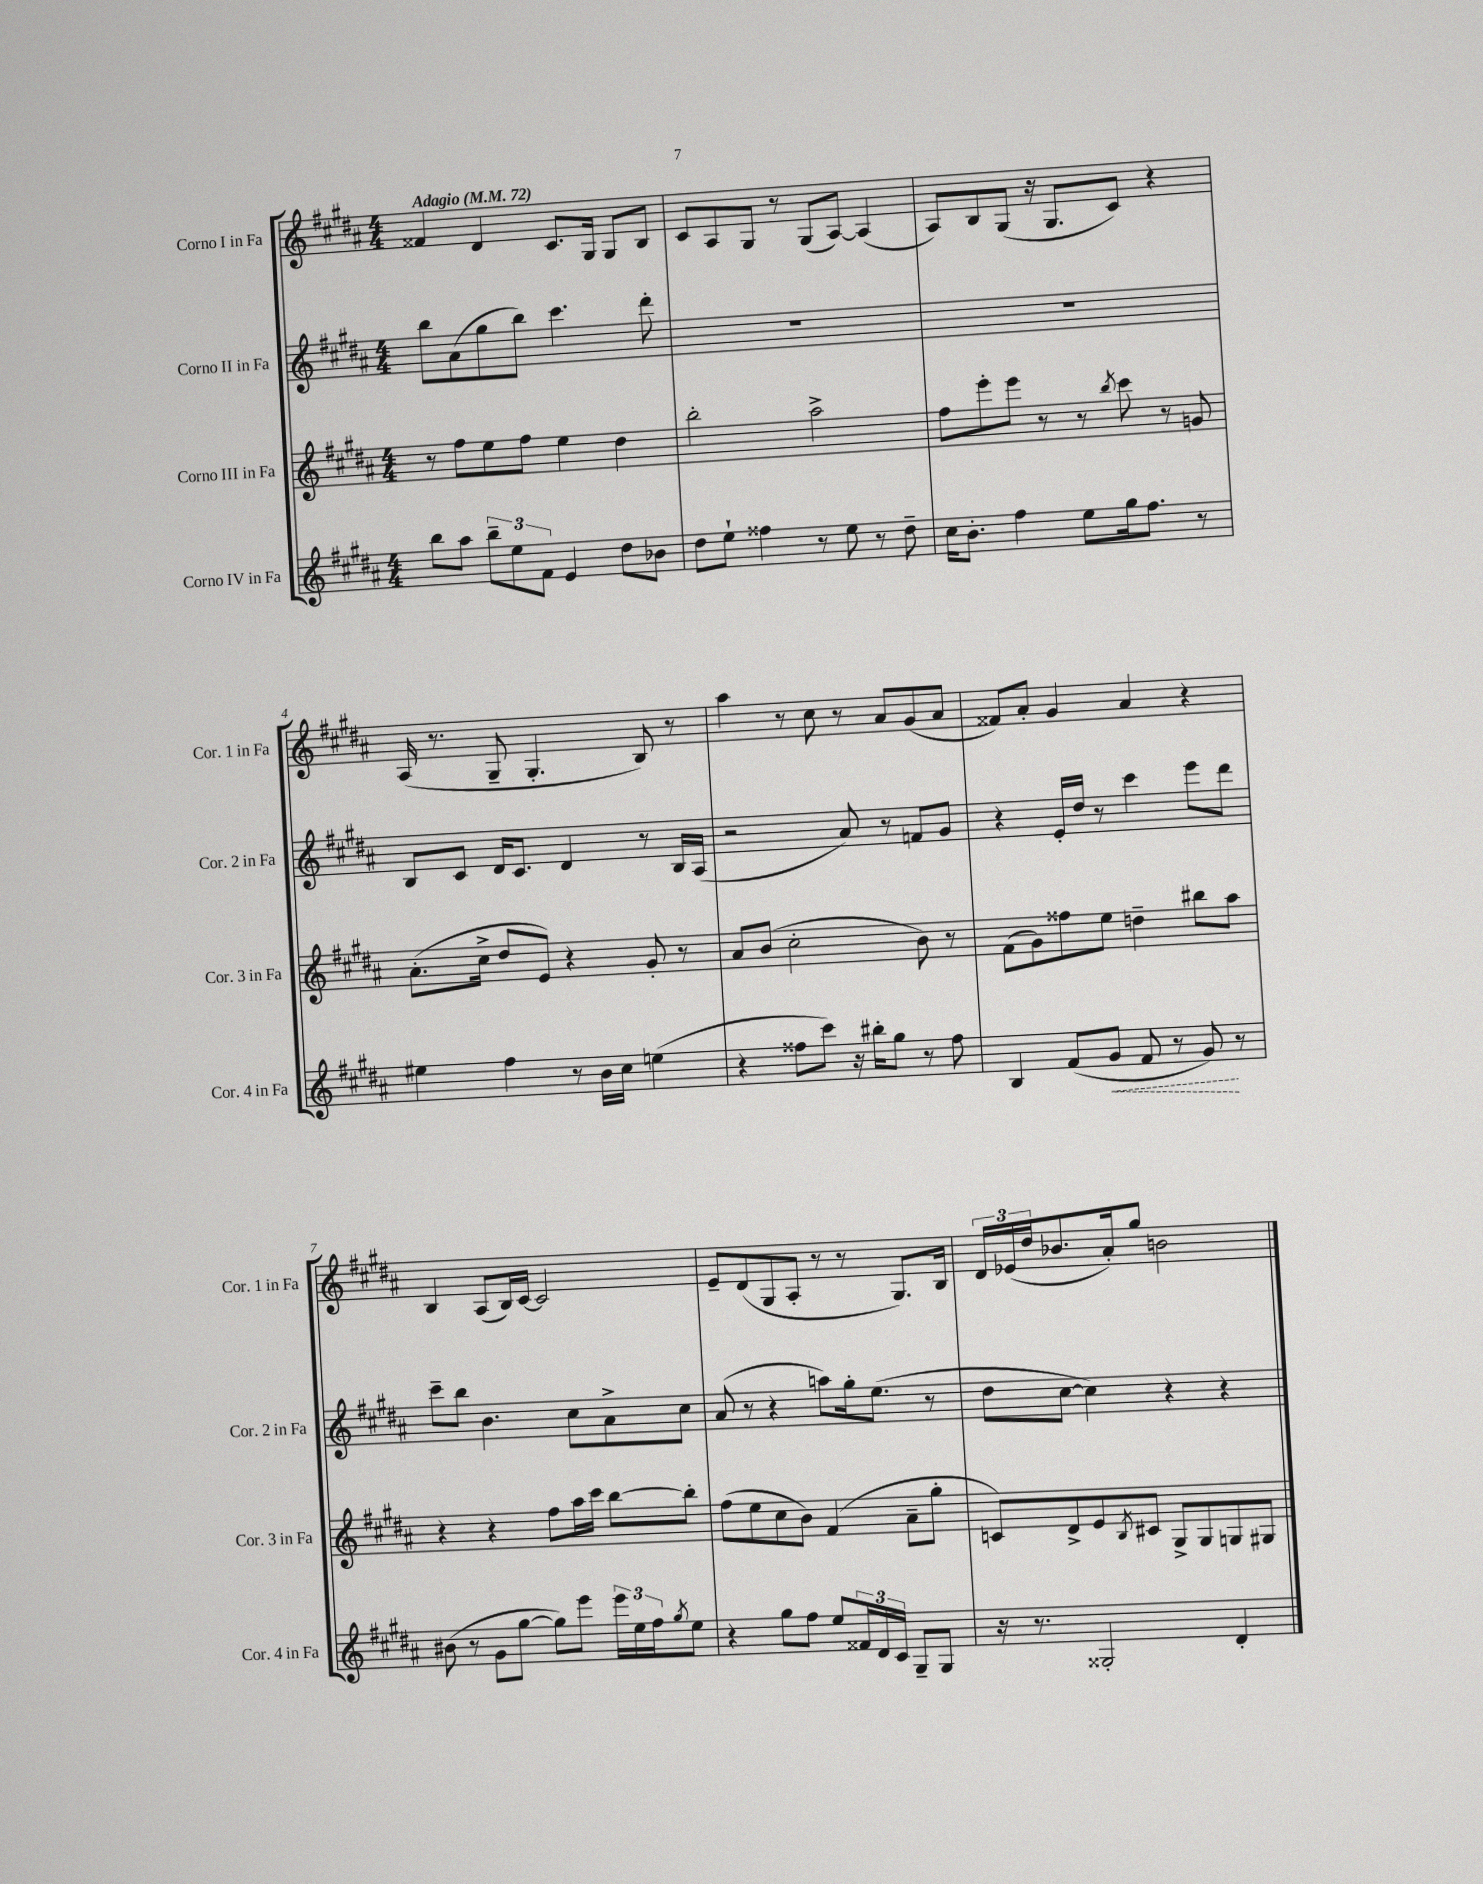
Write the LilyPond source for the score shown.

<<
\new StaffGroup <<
\new Staff = "s0" \with { instrumentName = "Corno I in Fa" shortInstrumentName = "Cor. 1 in Fa" } {
    \clef treble \key b \major \numericTimeSignature \time 4/4 \tempo "Adagio" 4 = 72
    fisis'4 dis'4 cis'8. gis16 gis8 b8 |
    cis'8 ais8 gis8 r8 gis8( ais8~) ais4( |
    ais8) b8 gis8( r16 gis8. cis'8) r4 |
    ais16( r8. gis8-- gis4.-. b8) r8 |
    ais''4 r8 cis''8 r8 ais'8 gis'8( ais'8 |
    fisis'8) ais'8-. gis'4 ais'4 r4 |
    b4 ais8( b16) cis'16~ cis'2 |
    e'8-- dis'8( gis8 ais8-. r8 r8 gis8.) b16 |
    \tuplet 3/2 { dis'16 ees'16( dis''16 } bes'8. ais'16-.) gis''8 b'2 \bar "|." |
}
\new Staff = "s1" \with { instrumentName = "Corno II in Fa" shortInstrumentName = "Cor. 2 in Fa" } {
    \clef treble \key b \major \numericTimeSignature \time 4/4
    b''8 ais'8( gis''8 b''8) cis'''4. dis'''8-. |
    R1 |
    R1 |
    b8 cis'8 dis'16 cis'8. dis'4 r8 b16 ais16( |
    r2 ais'8) r8 f'8 gis'8 |
    r4 e'16-. dis''16 r8 cis'''4 e'''8 dis'''8 |
    cis'''8-- b''8 b'4. cis''8 ais'8-> cis''8 |
    ais'8( r8 r4 a''8) gis''16-. e''8.( r8 |
    dis''8 cis''8~ cis''4) r4 r4 \bar "|." |
}
\new Staff = "s2" \with { instrumentName = "Corno III in Fa" shortInstrumentName = "Cor. 3 in Fa" } {
    \clef treble \key b \major \numericTimeSignature \time 4/4
    r8 fis''8 e''8 fis''8 e''4 dis''4 |
    b''2-. ais''2-> |
    fis''8 e'''8-. e'''8 r8 r8 \acciaccatura { b''8 } cis'''8 r8 g'8 |
    ais'8.-.( cis''16-> dis''8 e'8) r4 gis'8-. r8 |
    ais'8 b'8( cis''2-. b'8) r8 |
    fis'8( gis'8) fisis''8 e''8 d''4-- bis''8 ais''8 |
    r4 r4 fis''8 ais''16 cis'''16 b''8~ b''8-. |
    fis''8( e''8 cis''8 b'8) fis'4( ais'8-- gis''8-. |
    c'8) dis'8-> e'8 \acciaccatura { b8 } cis'8 gis8-> gis8 g8 gis8 \bar "|." |
}
\new Staff = "s3" \with { instrumentName = "Corno IV in Fa" shortInstrumentName = "Cor. 4 in Fa" } {
    \clef treble \key b \major \numericTimeSignature \time 4/4
    b''8 ais''8 \tuplet 3/2 { b''8-- e''8 fis'8 } e'4 dis''8 bes'8 |
    dis''8 e''8-! fisis''4 r8 e''8 r8 dis''8-- |
    cis''16 b'8.-. fis''4 e''8 gis''16 fis''8. r8 |
    eis''4 fis''4 r8 b'16 cis''16 e''4( |
    r4 fisis''8 cis'''8) r16 bis''16-. gis''8 r8 fisis''8 |
    b4 fis'8( \once \override Hairpin.style = #'dashed-line gis'8\< fis'8 r8 gis'8\!) r8 |
    bis'8( r8 gis'8 gis''8~ gis''8) e'''8 \tuplet 3/2 { e'''16 e''16 fis''16 } \acciaccatura { gis''8 } e''8 |
    r4 gis''8 fis''8 e''8 \tuplet 3/2 { fisis'16 dis'16 cis'16 } gis8-- gis8 |
    r16 r8. gisis2-. dis'4-. \bar "|." |
}
>>
>>
